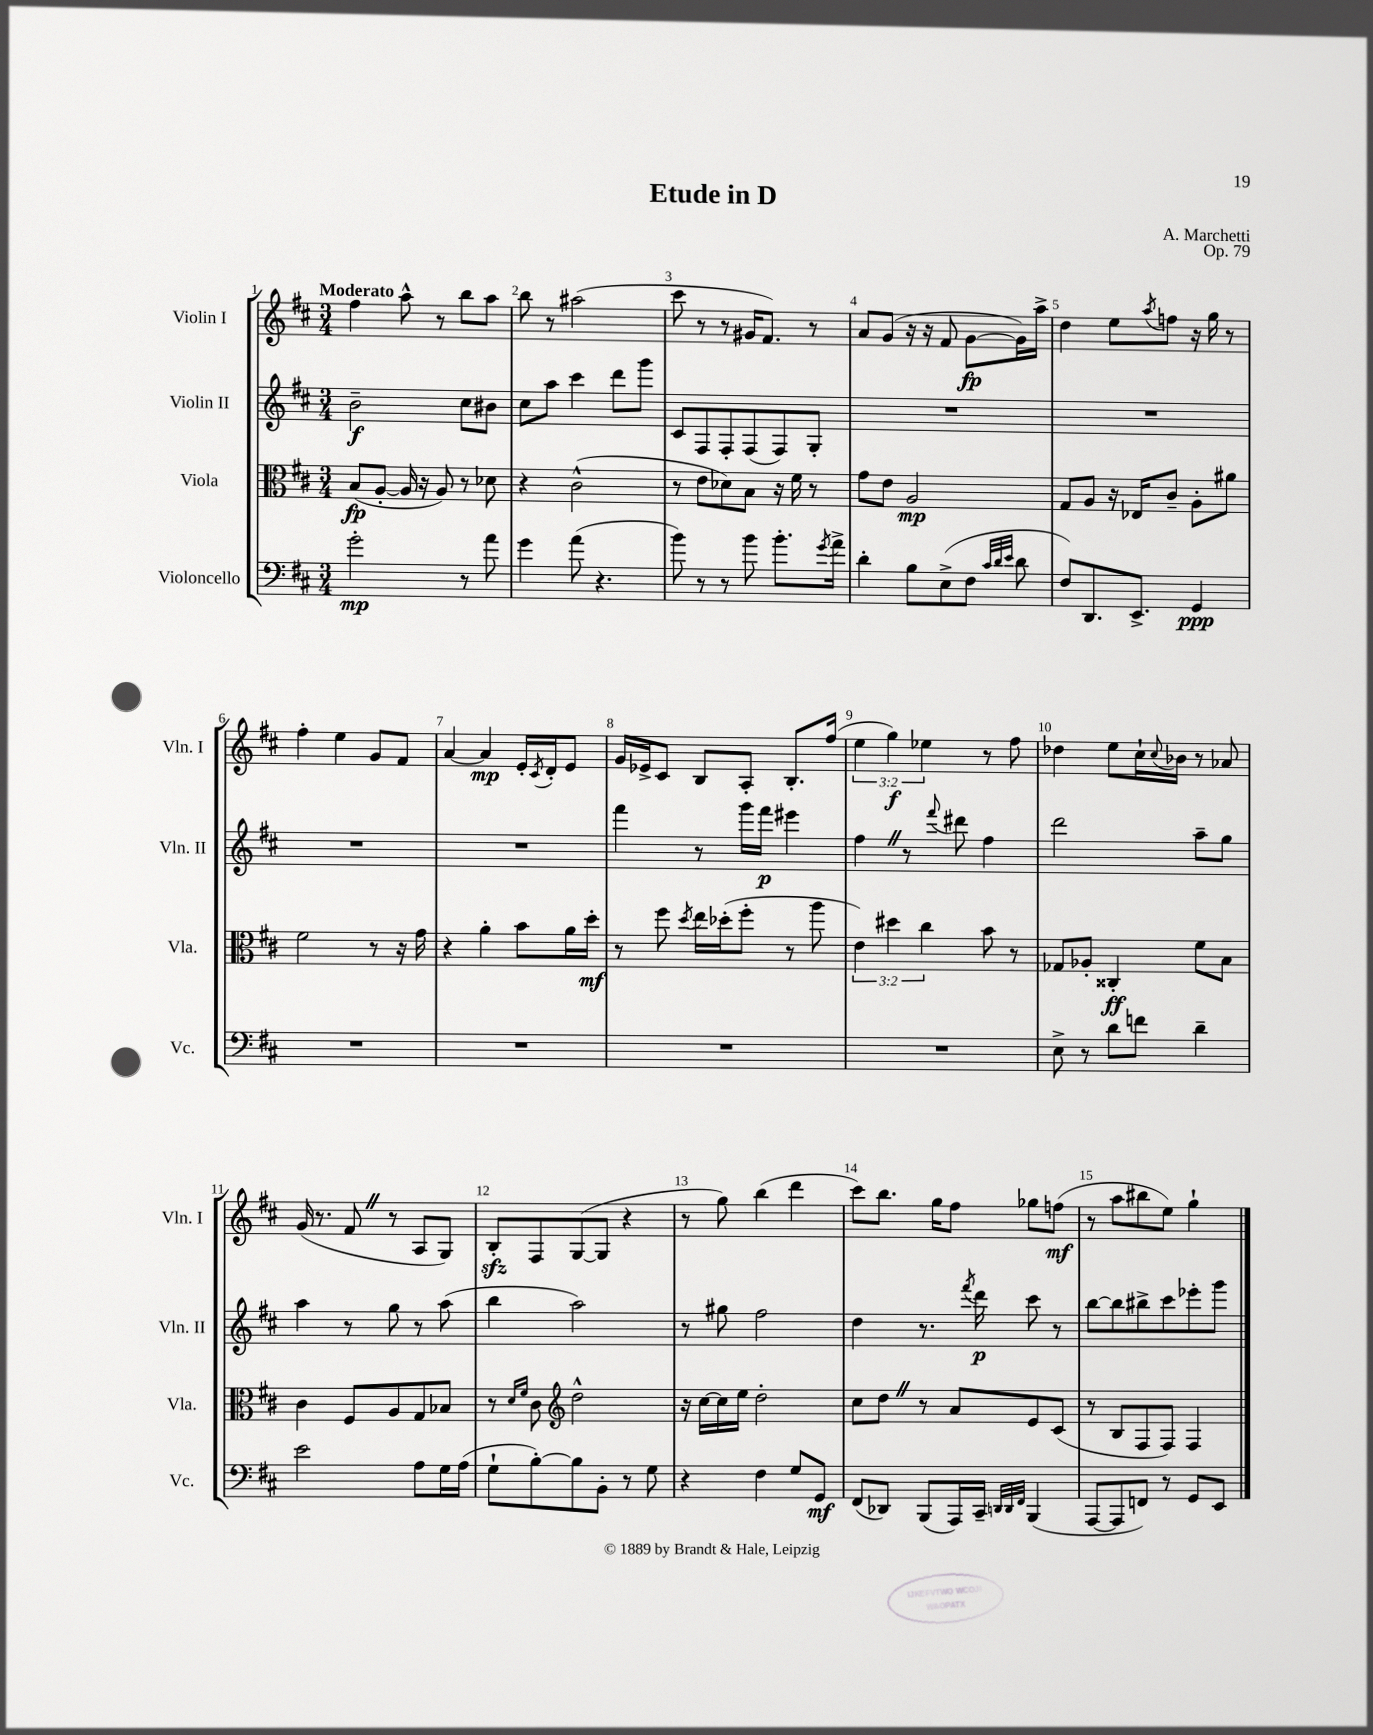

**kern	**kern	**kern	**kern
*staff4	*staff3	*staff2	*staff1
*clefF4	*clefC3	*clefG2	*clefG2
*k[f#c#]	*k[f#c#]	*k[f#c#]	*k[f#c#]
*M3/4	*M3/4	*M3/4	*M3/4
2g'	(8B	2b~	4ff#
.	[8A'	.	.
.	16A]	.	8aa^^
.	16r	.	.
.	8A)	.	8r
8r	8r	8cc#	8bb
8a	8d-	8b#	8aa
=	=	=	=
4g	4r	8cc#	8bb
.	.	8aa	8r
(8a	(2c#^^	4ccc#	(2aa#
4.r	.	.	.
.	.	8ddd	.
.	.	8ggg	.
=	=	=	=
8b)	8r	8c#	8ccc#
8r	8e	8F#	8r
8r	8d-)	8F#'	8r
8b	8B	(8F#	16g#
.	.	.	8.f#)
8.b'	16r	8F#)	.
.	16f#	.	.
.	8r	8G'	8r
8qg	.	.	.
16a^	.	.	.
=	=	=	=
4d'	8g	2.r	8a
.	8e	.	(8g
8B	2A	.	16r
.	.	.	16r
(8E^	.	.	8f#
8F#	.	.	[8g
32qqc#	.	.	.
32qqd	.	.	.
32qqe	.	.	.
8d	.	.	16g])
.	.	.	16aa^
=	=	=	=
8F#)	8G	2.r	4dd
8.DD	8A	.	.
.	16r	.	8ee
8.EE^	16E-	.	.
.	.	.	8qaa
.	8c#~	.	8ff
4GG	8A'	.	16r
.	.	.	16gg
.	8a#	.	8r
=	=	=	=
2.r	2f#	2.r	4ff#'
.	.	.	4ee
.	8r	.	8g
.	16r	.	8f#
.	16g	.	.
=	=	=	=
2.r	4r	2.r	[4a
.	4a'	.	4a]
.	8b	.	16e'
.	.	.	8qc#
.	.	.	16d'
.	16a	.	8e
.	16dd'	.	.
=	=	=	=
2.r	8r	4fff#	16g
.	.	.	16e-^
.	8ff#	.	8c#
.	8qdd	.	.
.	16ee	8r	8B
.	(16dd-'	.	.
.	8ff#'	16ggg	8A'
.	.	16fff#	.
.	8r	4eee#	8.B'
.	8aa	.	.
.	.	.	(16ff#
=	=	=	=
2.r	6e)	4ff#	6ee
.	6dd#	.	6gg)
.	.	8r	.
.	6cc#	.	6ee-
.	.	8qqfff#	.
.	.	8ddd#	.
.	8b	4ff#	8r
.	8r	.	8ff#
=	=	=	=
8E^	8G-	2ddd	4dd-
8r	8A-'	.	.
8d	4C##'	.	8ee
8f	.	.	16cc#`
.	.	.	8qqcc#
.	.	.	16b-
4d~	8f#	8aa~	8r
.	8B	8gg	8a-
=	=	=	=
2e	4c#	4aa	(16g
.	.	.	8.r
.	8F#	8r	8f#
.	8A	8gg	8r
8A	8G	8r	8A
16G	8B-	(8aa	8G)
(16A	.	.	.
=	=	=	=
8G`	8r	4bb	8B'
.	16qqd	.	.
.	16qqf#	.	.
[8B')	8c#	.	8F#
*	*clefG2	*	*
8B]	2dd^^	2aa)	([8G
8BB'	.	.	8G]
8r	.	.	4r
8G	.	.	.
=	=	=	=
4r	16r	8r	8r
.	[16cc#	.	.
.	16cc#]	8gg#	8gg)
.	16ee	.	.
4F#	2dd'	2ff#	(4bb
8G	.	.	4ddd
8GG	.	.	.
=	=	=	=
(8FF#	8cc#	4dd	8ccc#)
8DD-)	8dd	.	8.bb
(8BBB	8r	8.r	.
.	.	.	16gg
16AAA)	8a	.	8ff#
.	.	8qfff#	.
16CC#~	.	16ddd	.
32qqDD	.	.	.
32qqDD	.	.	.
32qqFF#	.	.	.
(4BBB	8e	8ccc#	8gg-
.	(8c#	8r	(8ff
=	=	=	=
[8AAA	8r	[8bb	8r
8AAA]	8B	8bb]	8aa
8FF)	8F#	8bb#^	8bb#
8r	8F#)	8ccc#	8ee)
8GG	4F#	8eee-'	4gg`
8EE	.	8ggg	.
==	==	==	==
*-	*-	*-	*-
